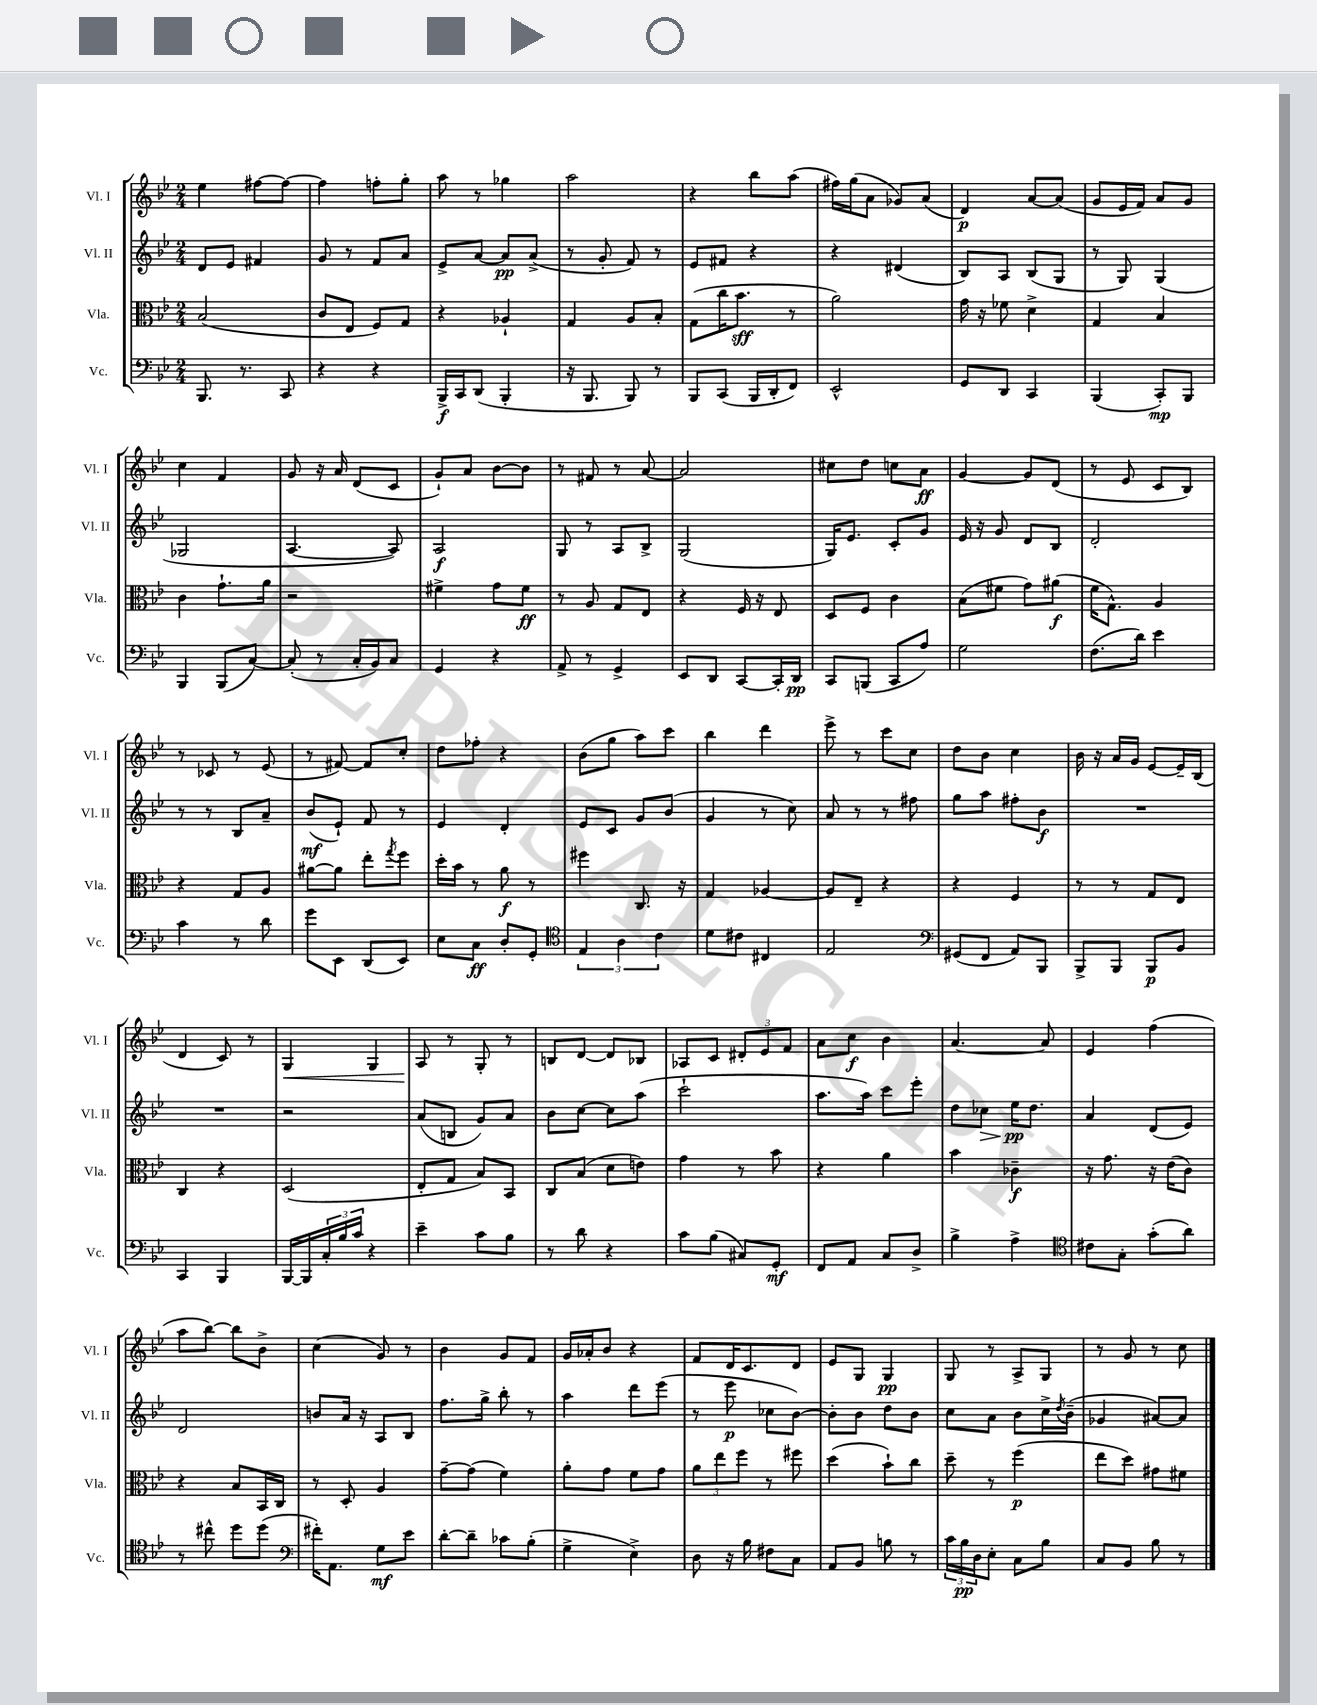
<<
\new StaffGroup <<
\new Staff = "s0" \with { instrumentName = "Vl. I" shortInstrumentName = "Vl. I" } {
    \clef treble \key bes \major \numericTimeSignature \time 2/4
    ees''4 fis''8~ fis''8~ |
    fis''4 f''8-. g''8-. |
    a''8 r8 ges''4 |
    a''2 |
    r4 bes''8 a''8( |
    fis''16) g''16( a'8 ges'8) a'8( |
    d'4\p) a'8~ a'8( |
    g'8 ees'16 f'16) a'8 g'8 |
    c''4 f'4 |
    g'8 r16 a'16 d'8( c'8 |
    g'8-!) a'8 bes'8~ bes'8 |
    r8 fis'8 r8 a'8~ |
    a'2 |
    cis''8 d''8 c''8 a'8\ff |
    g'4~ g'8 d'8( |
    r8 ees'8 c'8 bes8) |
    r8 ces'8 r8 ees'8( |
    r8 fis'8~) fis'8 c''8-. |
    d''8 fes''8-. r4 |
    bes'8( g''8 a''8) c'''8 |
    bes''4 d'''4 |
    ees'''8-> r8 c'''8 c''8 |
    d''8 bes'8 c''4 |
    bes'16 r16 a'16 g'16 ees'8~ ees'16-- bes16( |
    d'4 c'8) r8 |
    g4\< g4 |
    a8\! r8 g8-. r8 |
    b8 d'8~ d'8 bes8 |
    aes8 c'8 \tuplet 3/2 { dis'8-. ees'8 f'8 } |
    a'8 c''8\f bes'4 |
    a'4.~ a'8 |
    ees'4 f''4( |
    a''8 bes''8~) bes''8 bes'8-> |
    c''4( g'8) r8 |
    bes'4 g'8 f'8 |
    g'16 aes'16-. bes'8 r4 |
    f'8 d'16 c'8. d'8 |
    ees'8 g8 g4\pp |
    g8 r8 a8-> g8 |
    r8 g'8 r8 c''8 \bar "|." |
}
\new Staff = "s1" \with { instrumentName = "Vl. II" shortInstrumentName = "Vl. II" } {
    \clef treble \key bes \major \numericTimeSignature \time 2/4
    d'8 ees'8 fis'4 |
    g'8 r8 f'8 a'8 |
    ees'8-> a'8~ a'8\pp a'8->( |
    r8 g'8-. f'8) r8 |
    ees'8 fis'8 r4 |
    r4 dis'4( |
    bes8) a8 bes8( g8 |
    r8 g8) g4( |
    ges2 |
    a4.~ a8) |
    a2\f |
    g8 r8 a8 bes8-> |
    g2( |
    g16) ees'8. c'8-. g'8 |
    ees'16 r16 g'8 d'8 bes8 |
    d'2-. |
    r8 r8 bes8 a'8-- |
    bes'8\mf( ees'8-!) f'8 r8 |
    ees'4 d'4-. |
    ees'8 c'8 g'8 bes'8( |
    g'4 r8 c''8) |
    a'8 r8 r8 fis''8 |
    g''8 a''8 fis''8-. bes'8\f |
    R2 |
    R2 |
    r2 |
    a'8( b8 g'8) a'8 |
    bes'8 c''8~ c''8 a''8( |
    c'''2-! |
    a''8. a''16) c'''8 ees'''8-. |
    d''8 ces''8\> ees''16\pp\! d''8. |
    a'4 d'8( ees'8) |
    d'2 |
    b'8 a'16 r16 a8 bes8 |
    f''8. g''16-> bes''8-. r8 |
    a''4 d'''8 ees'''8( |
    r8 ees'''8\p ces''8 bes'8~) |
    bes'8-. bes'8 d''8 bes'8 |
    c''8 a'8 bes'8 c''16-> \acciaccatura { d''8 } bes'16--( |
    ges'4 ais'8~) ais'8 \bar "|." |
}
\new Staff = "s2" \with { instrumentName = "Vla." shortInstrumentName = "Vla." } {
    \clef alto \key bes \major \numericTimeSignature \time 2/4
    bes2( |
    c'8 ees8 f8) g8 |
    r4 aes4-! |
    g4 a8 bes8-. |
    g8( c''16 bes'8.\sff r8 |
    a'2) |
    g'16 r16 fes'8 d'4-> |
    g4 bes4 |
    c'4 g'8.-! a'16 |
    r2 |
    fis'4-> g'8 fis'8\ff |
    r8 a8 g8 ees8 |
    r4 f16 r16 ees8 |
    d8 f8 c'4 |
    bes8( fis'8 g'8) ais'8\f( |
    f'16 g8.-^) a4 |
    r4 g8 a8 |
    ais'8~ ais'8 ees''8-. \acciaccatura { g''8 } f''8 |
    d''16-. bes'16 r8 a'8\f r8 |
    fis''4 c8. r16 |
    g4 aes4~ |
    aes8 ees8-- r4 |
    r4 f4 |
    r8 r8 g8 ees8 |
    c4 r4 |
    d2( |
    ees8-. g8 bes8) bes,8 |
    c8 bes8( d'8 e'8) |
    g'4 r8 bes'8 |
    r4 a'4 |
    bes'4 ces'4--\f |
    r16 g'8. r16 ees'16( c'8) |
    r4 bes8 bes,16 c16 |
    r8 d8-. a4 |
    g'8~-- g'8( f'4) |
    a'8-. g'8 f'8 g'8 |
    \tuplet 3/2 { a'8 ees''8 f''8 } r8 fis''8 |
    d''4( bes'8-!) c''8 |
    d''8-- r8 f''4\p( |
    ees''8 d''8) gis'8 fis'8 \bar "|." |
}
\new Staff = "s3" \with { instrumentName = "Vc." shortInstrumentName = "Vc." } {
    \clef bass \key bes \major \numericTimeSignature \time 2/4
    bes,,8. r8. c,8 |
    r4 r4 |
    bes,,16->\f c,16 d,8( bes,,4-. |
    r16 bes,,8. bes,,8) r8 |
    bes,,8 c,8( bes,,16 d,16-. f,8) |
    ees,2-^ |
    g,8 d,8 c,4 |
    bes,,4( c,8-.\mp) bes,,8 |
    bes,,4 bes,,8( c8~) |
    c8-.( r8 c16-. bes,16) c8 |
    g,4 r4 |
    a,8-> r8 g,4-> |
    ees,8 d,8 c,8~ c,16-. d,16\pp |
    c,8 b,,8( c,8 a8) |
    g2 |
    f8.( d'16) ees'4 |
    c'4 r8 d'8 |
    g'8 ees,8 d,8( ees,8) |
    ees8 c8\ff d8-. g,8-. |
    \clef tenor \tuplet 3/2 { ees4 a4 c'4 } |
    d'8 cis'8 cis4 |
    ees2 |
    \clef bass gis,8( f,8 a,8) bes,,8 |
    bes,,8-> bes,,8 bes,,8\p bes,8 |
    c,4 bes,,4 |
    bes,,16~ bes,,16 \tuplet 3/2 { c16-. bes16 c'16 } r4 |
    ees'4-- c'8 bes8 |
    r8 d'8 r4 |
    c'8 bes8( cis8) g,8-.\mf |
    f,8 a,8 c8 d8-> |
    bes4-> a4-> |
    \clef tenor cis'8 g8-. g'8-.( a'8) |
    r8 cis''8-^ d''8 d''8( |
    \clef bass fis'16-.) a,8. g8\mf ees'8 |
    d'8~-. d'8-- ces'8 bes8-.( |
    g4-> ees4->) |
    d8 r16 bes16 fis8 c8 |
    a,8 bes,8 b8 r8 |
    \tuplet 3/2 { c'16 bes16\pp d16 } ees8-. c8 bes8 |
    c8 bes,8 bes8 r8 \bar "|." |
}
>>
>>
\layout { \context { \Score \remove "Bar_number_engraver" } }
